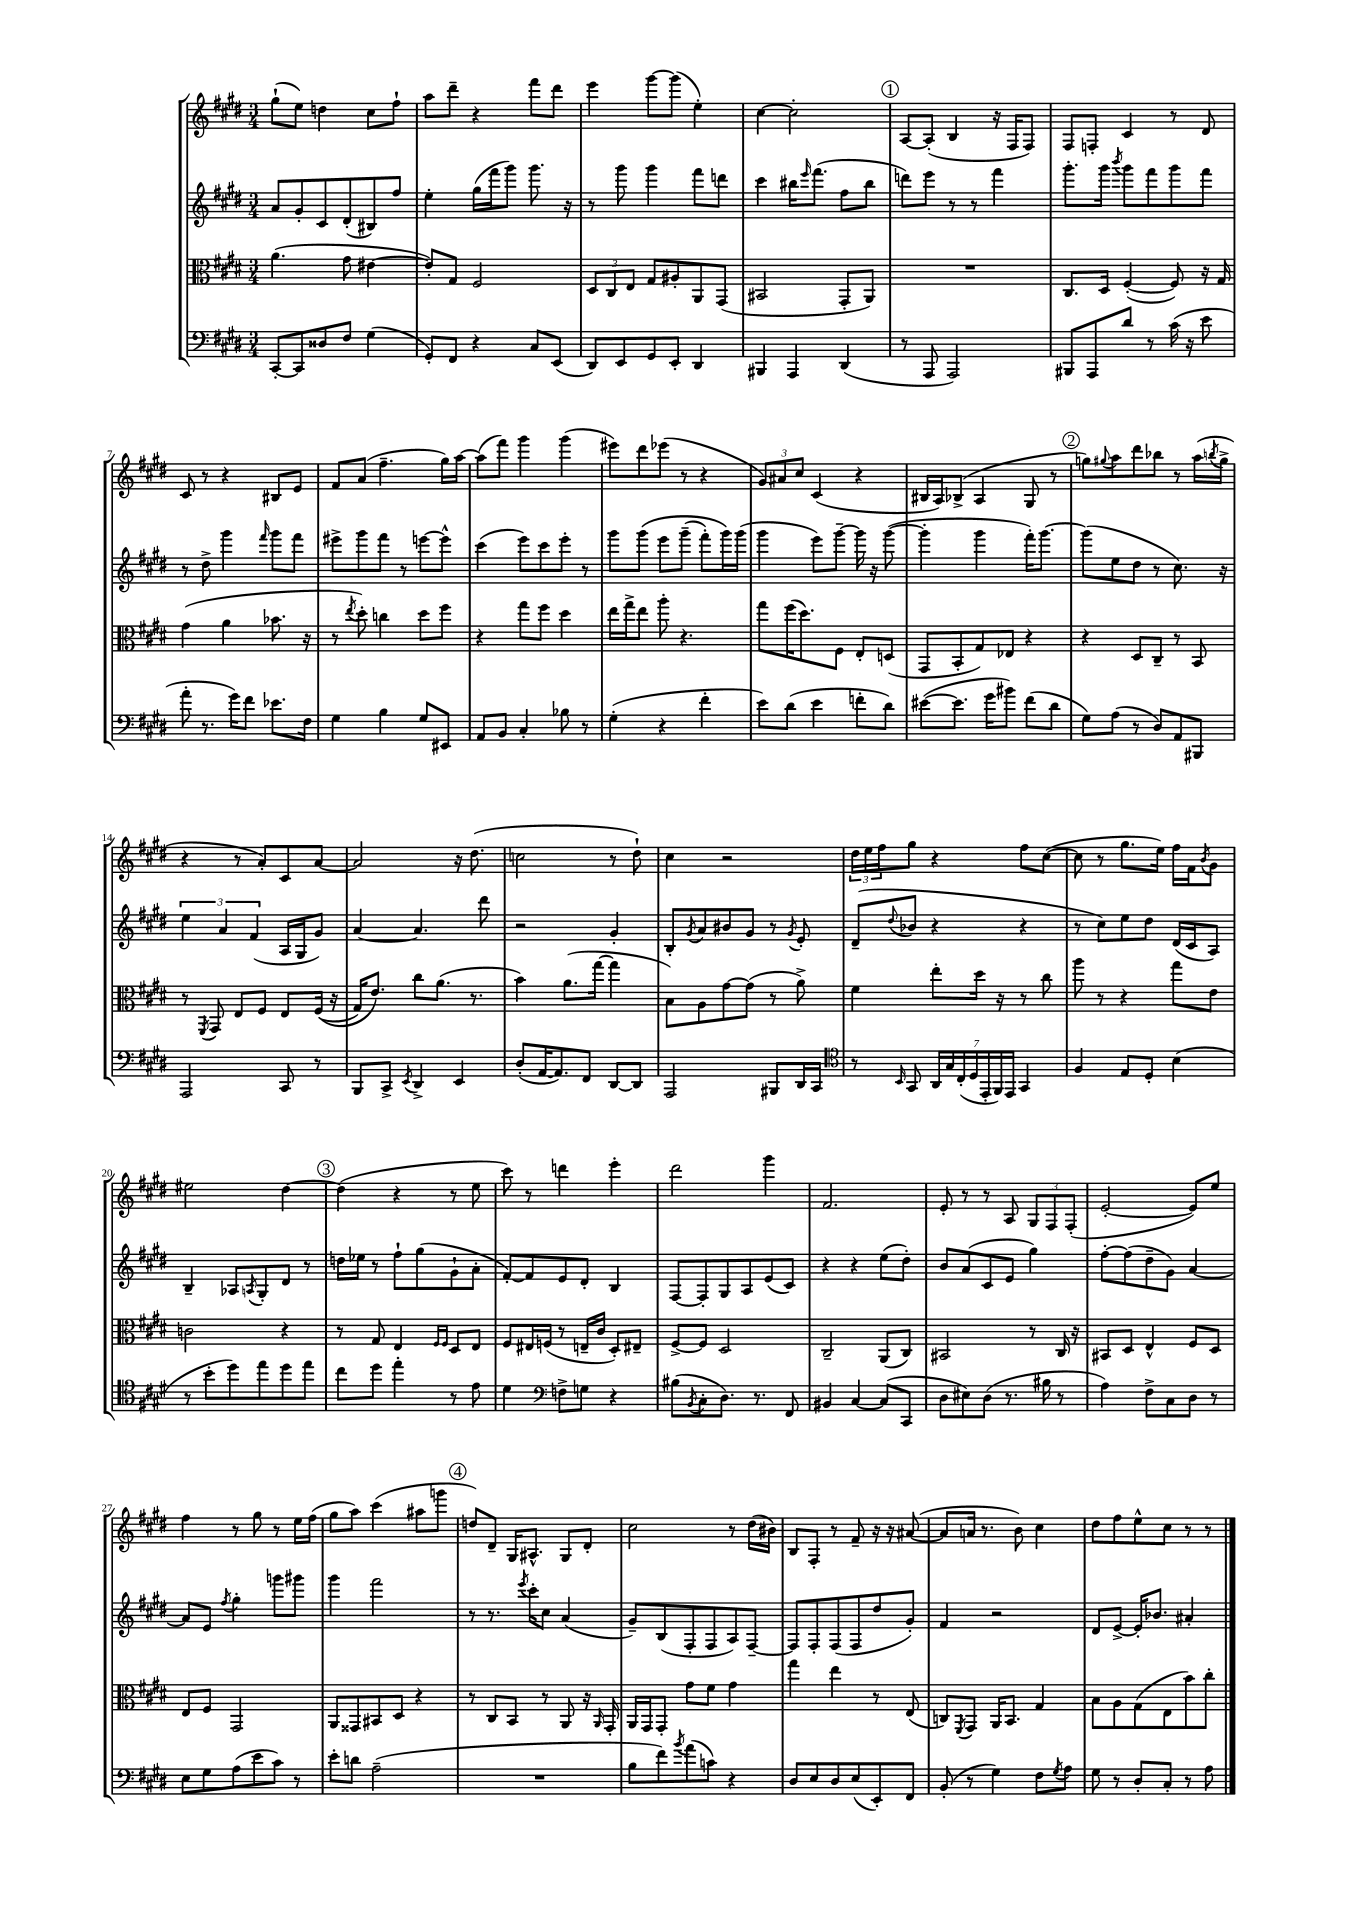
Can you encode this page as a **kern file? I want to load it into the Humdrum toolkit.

**kern	**kern	**kern	**kern
*staff4	*staff3	*staff2	*staff1
*clefF4	*clefC3	*clefG2	*clefG2
*k[f#c#g#d#]	*k[f#c#g#d#]	*k[f#c#g#d#]	*k[f#c#g#d#]
*M3/4	*M3/4	*M3/4	*M3/4
[8CC#'	(4.a	8a	(8gg#`
8CC#]	.	8g#'	8ee)
8D##	.	8c#	4dd
8F#	8g#	(8d#'	.
(4G#	[4e#	8B#)	8cc#
.	.	8ff#	8ff#`
=	=	=	=
8GG#')	8e#'])	4ee'	8aa
8FF#	8G#	.	8ddd#~
4r	2F#	(16gg#	4r
.	.	16fff#	.
.	.	8ggg#)	.
8C#	.	8.ggg#	8fff#
(8EE	.	.	8ddd#
.	.	16r	.
=	=	=	=
8DD#)	12D#	8r	4eee
.	12C#	.	.
8EE	.	8ggg#	.
.	12E	.	.
8GG#	8G#	4ggg#	[8ggg#
8EE'	8A#'	.	(8ggg#]
4DD#	8AA	8fff#	4ee')
.	(8GG#	8ddd	.
=	=	=	=
4BBB#	2BB#	4ccc#	[4cc#
4AAA	.	16bb#	2cc#']
.	.	16qqeee	.
.	.	(8.fff#	.
(4DD#	8GG#'	8ff#	.
.	8AA)	8bb#	.
=	=	=	=
8r	2.r	8ddd)	[8A
8AAA	.	8eee	(8A']
2AAA)	.	8r	4B
.	.	8r	.
.	.	4fff#	16r
.	.	.	16F#
.	.	.	8F#)
=	=	=	=
8BBB#	8.C#	8.ggg#'	8F#
8AAA	.	.	8F'
.	16D#	16ggg#	.
.	.	8qbbb	.
8d#	([4F#'	8ggg#	4c#
8r	.	8fff#	.
(16c#	8F#])	8ggg#	8r
16r	.	.	.
8e	16r	8fff#	8d#
.	16G#	.	.
=	=	=	=
8a'	(4g#	8r	8c#
8.r	.	8dd#^	8r
.	4a	4ggg#	4r
16g#)	.	.	.
8f#	.	.	.
.	.	16qqfff#	.
8.e-	8.b-	8ggg#	8B#
.	.	8fff#	8e
16F#	16r	.	.
=	=	=	=
4G#	8r	8eee#^	8f#
.	8qee	.	.
.	8dd#')	8ggg#	(8a
4B	4cc	8fff#	4.ff#~
.	.	8r	.
8G#	8dd#	[8eee	.
8EE#	8ff#	8eee^^]	16gg#)
.	.	.	[16aa
=	=	=	=
8AA	4r	(4ccc#	(8aa]
8BB	.	.	8fff#)
4C#'	8gg#	8eee)	4ggg#
.	8ff#	8ccc#	.
8B-	4dd#	8eee'	(4ggg#
8r	.	8r	.
=	=	=	=
(4G#'	16ee	8ggg#	8eee#)
.	16gg#^	.	.
.	8ee	&(8ggg#	8ddd#
4r	8aa'	8eee	(8eee-
.	4.r	(8ggg#~	8r
4f#'	.	8fff#')	4r
.	.	16ggg#&)	.
.	.	(16ggg#	.
=	=	=	=
8e)	8gg#	4ggg#	12g#)
.	.	.	12a#
(8d#	(16ff#	.	.
.	.	.	12cc#
.	8.dd#)	.	.
4e	.	8eee)	(4c#
.	8F#	[8ggg#~	.
8f'	8E'	16ggg#]	4r
.	.	16r	.
8d#)	(8D	([8ggg#	.
=	=	=	=
([8e#	8GG#	4ggg#']	16B#
.	.	.	16A)
8.e#]	8BB'	.	(8B-^
.	8G#)	4ggg#	4A
16g#	.	.	.
8b#)	8E-	.	.
(8f#	4r	16fff#')	8G#
.	.	[8.ggg#	.
8d#	.	.	8r
=	=	=	=
8G#)	4r	(8ggg#]	8gg)
.	.	.	8qqgg#
(8A	.	8ee	8aa
8r	8D#	8dd#	8ddd#
8D#)	8C#~	8r	8bb-
8AA	8r	8.cc#)	8r
8BBB#	8BB	.	(16aa
.	.	.	8qbb
.	.	16r	16gg#^
=	=	=	=
2AAA	8r	6ee	4r
.	8qFF#	.	.
.	8GG#	.	.
.	.	6a	.
.	8E	.	8r
.	.	(6f#	.
.	8F#	.	8a')
8CC#	8E	16A	8c#
.	.	16G#	.
8r	&((16F#	8g#)	[8a
.	16r	.	.
=	=	=	=
8BBB	16G#)	[4a	2a]
.	8.e&)	.	.
8CC#^	.	.	.
8qEE	.	.	.
4DD#^	8cc#	4.a]	.
.	(8.a	.	.
4EE	.	.	16r
.	8.r	.	(8.dd#
.	.	8ddd#	.
=	=	=	=
(8D#'	4b)	2r	2cc
[16AA	.	.	.
8.AA])	.	.	.
.	(8.a	.	.
8FF#	.	.	.
.	[16gg#	.	.
[8DD#	4gg#]	4g#'	8r
8DD#]	.	.	8dd#`)
=	=	=	=
2AAA	8B)	8B'	4cc#
.	.	8qg#	.
.	8A	8a	.
.	[8g#	8b#	2r
.	(8g#]	8g#	.
8BBB#	8r	8r	.
.	.	8qg#	.
16DD#	8a^)	8e'	.
16CC#	.	.	.
=	=	=	=
*clefC4	*	*	*
8r	4f#	(8d#~	24dd#
.	.	.	24ee
.	.	.	24ff#
16qqBB	.	8qqdd#	.
8GG#	.	8b-	8gg#
28AA	8ee'	4r	4r
28G#	.	.	.
(28C#'	.	.	.
28D#	.	.	.
.	16dd#	.	.
28EE'	.	.	.
28FF#)	.	.	.
.	16r	.	.
28EE	.	.	.
4GG#	8r	4r	8ff#
.	8cc#	.	([8cc#
=	=	=	=
4F#	8aa	8r	8cc#]
.	8r	8cc#)	8r
8E	4r	8ee	8.gg#
8D#'	.	8dd#	.
.	.	.	16ee)
(4B	8gg#	(16d#	16ff#
.	.	16c#	16f#
.	.	.	8qb
.	8e	8A)	8g#
=	=	=	=
8r	2c	4B~	2ee#
8b'	.	.	.
8dd#)	.	8A-	.
.	.	8qA	.
8ee	.	8G#'	.
8dd#	4r	8d#	[4dd#
8ee	.	8r	.
=	=	=	=
8cc#	8r	16dd	(4dd#]
.	.	16ee-	.
8dd#	8G#	8r	.
4ee'	4E	8ff#`	4r
.	.	(8gg#	.
.	16qqF#	.	.
.	16qqF#	.	.
8r	8D#	8g#`	8r
8e	8E	8a'	8ee
=	=	=	=
4d#	8F#	[8f#')	8ccc#)
.	16E#	8f#]	8r
.	(16F	.	.
*clefF4	*	*	*
8F^	8r	8e	4ddd
8G	16E~	8d#'	.
.	16c#	.	.
4r	8D#')	4B	4eee'
.	8E#~	.	.
=	=	=	=
(8B#	[8F#^	[8F#	2ddd#
8qBB	.	.	.
8C#'	8F#]	8F#']	.
8.D#)	2D#	8G#	.
.	.	8A	.
8.r	.	.	.
.	.	(8e	4ggg#
8FF#	.	8c#)	.
=	=	=	=
4BB#	2C#~	4r	2.f#
[4C#	.	4r	.
(8C#]	(8AA	(8ee	.
8CC#	8C#)	8dd#')	.
=	=	=	=
8D#	2BB#	8b	8e'
8E#)	.	(8a	8r
(8D#	.	8c#	8r
8.r	.	8e	8A
.	8r	4gg#)	12G#
16B#	.	.	.
.	.	.	12F#
8r	16C#	.	.
.	.	.	(12F#'
.	16r	.	.
=	=	=	=
4A)	8BB#	[8ff#'	[2e'
.	8D#	(8ff#]	.
8F#^	4E^^	8dd#~	.
8C#	.	8g#)	.
8D#	8F#	[4a	8e])
8r	8D#	.	8ee
=	=	=	=
8E	8E	8a]	4ff#
8G#	8F#	8e	.
.	.	8qff#	.
(8A	2GG#	4gg#'	8r
8e	.	.	8gg#
8c#)	.	8ggg	8r
8r	.	8ggg#	16ee
.	.	.	(16ff#
=	=	=	=
8e'	8AA	4ggg#	8gg#
8d	8GG##	.	8aa)
(2A~	8BB#	2fff#	(4ccc#
.	8D#	.	.
.	4r	.	8aa#
.	.	.	8ggg
=	=	=	=
2.r	8r	8r	8dd)
.	8C#	8.r	8d#~
.	8BB	.	16G#
.	.	8qeee	.
.	.	16ccc#'	8.A#^^
.	8r	8cc#	.
.	8AA	(4a	8G#
.	16r	.	8d#'
.	16qqAA	.	.
.	16GG#'	.	.
=	=	=	=
8B	16AA	8g#~)	2cc#
.	16GG#	.	.
8f#)	8GG#'	(8B	.
8qb	.	.	.
(8a	8g#	8F#'	.
8c)	8f#	8F#	.
4r	4g#	8A)	8r
.	.	[8F#~	(16dd#
.	.	.	16b#)
=	=	=	=
8D#	4gg#	8F#]	8B
8E	.	8F#'	8F#'
8D#	4ee	(8F#	8r
(8E	.	8F#	8f#~
8EE')	8r	8dd#	16r
.	.	.	16r
8FF#	(8E	8g#')	([8a#
=	=	=	=
(8BB'	8C)	4f#	8a#]
.	8qFF#	.	.
8r	8GG#	.	16a
.	.	.	8.r
4G#)	16AA	2r	.
.	8.BB	.	.
.	.	.	8b)
8F#	4G#	.	4cc#
8qG#	.	.	.
8A	.	.	.
=	=	=	=
8G#	8B	8d#	8dd#
8r	8A	[8e^	8ff#
8D#'	(8G#	16e']	8ee^^
.	.	8.b-	.
8C#'	8E	.	8cc#
8r	8b)	4a#'	8r
8A	8cc#'	.	8r
==	==	==	==
*-	*-	*-	*-
